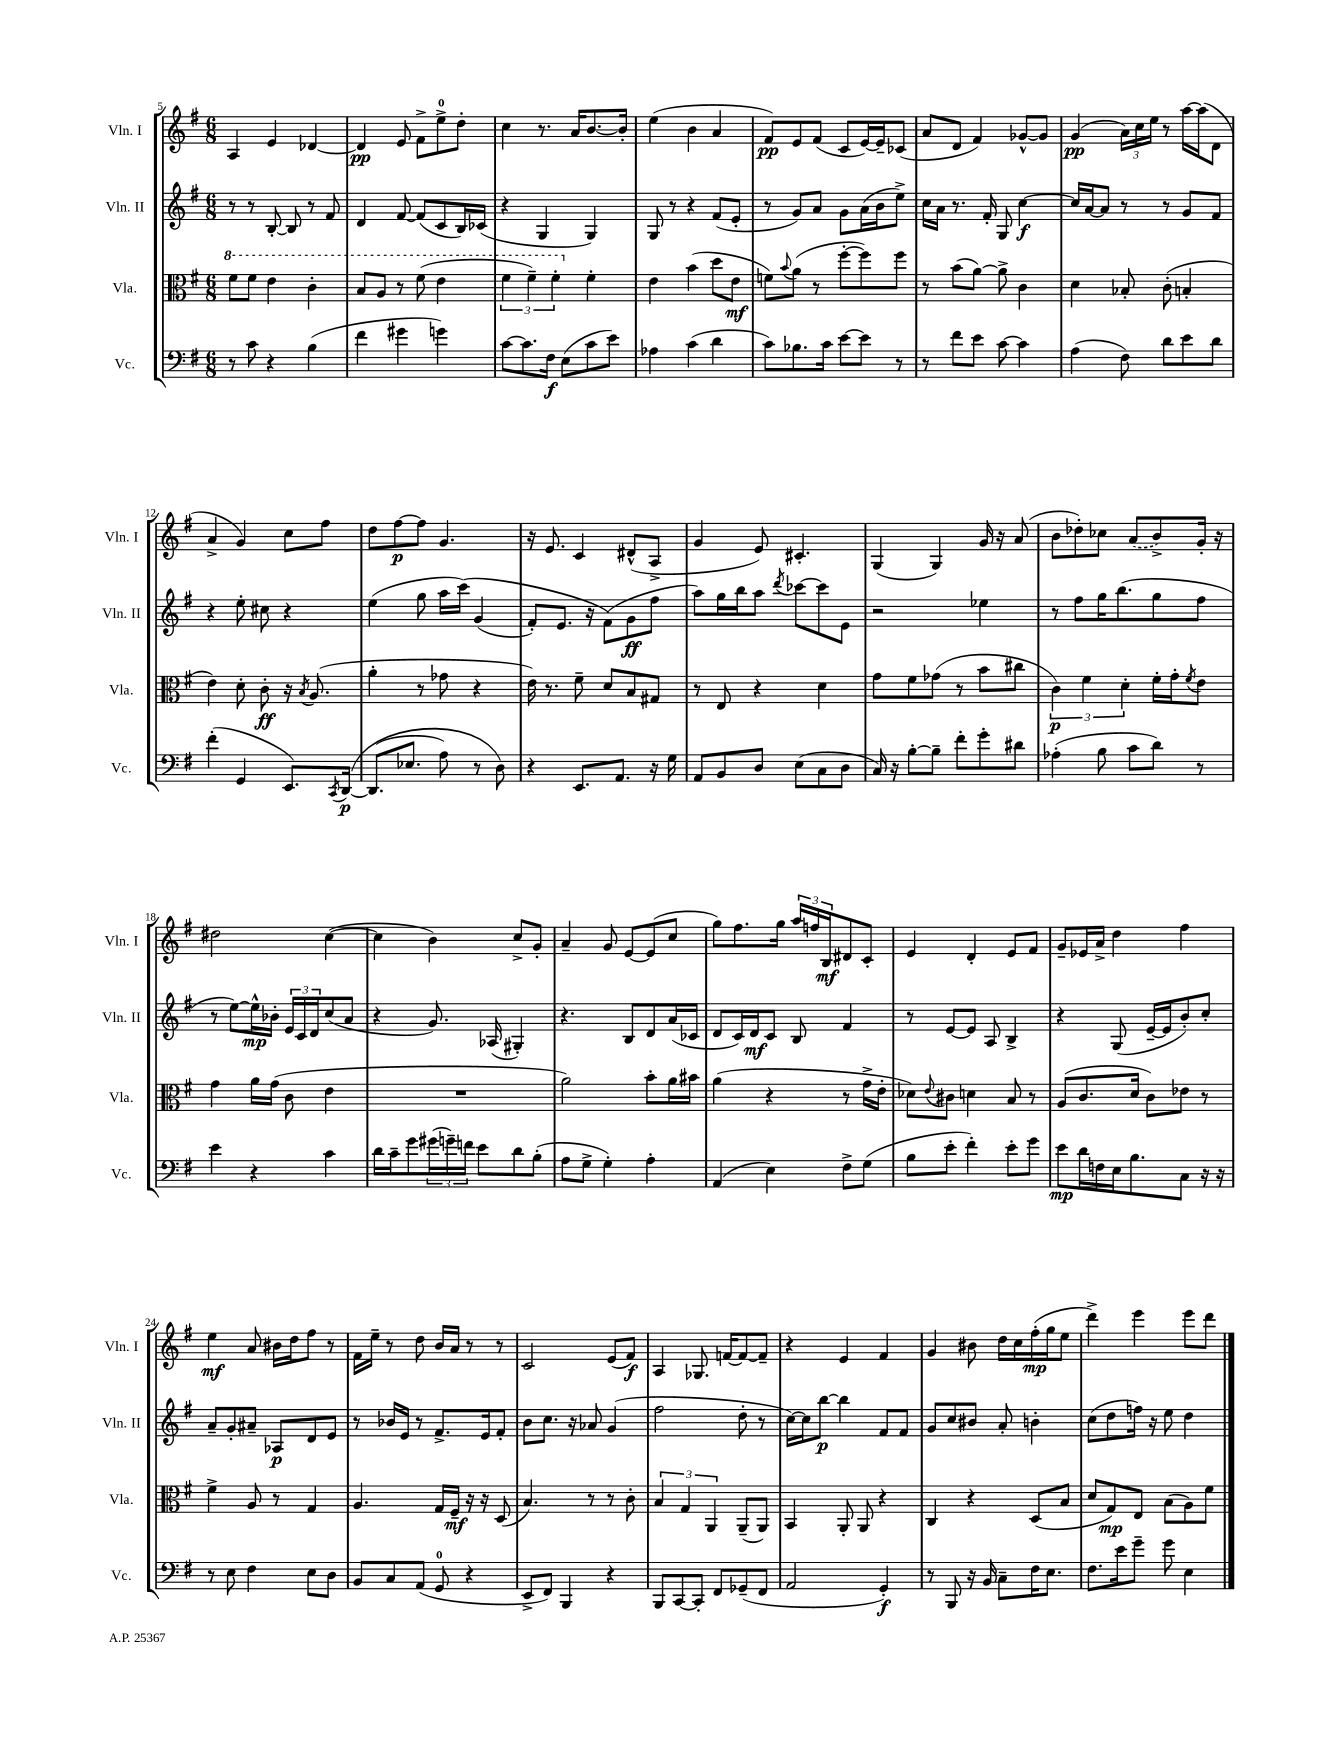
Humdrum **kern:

**kern	**kern	**kern	**kern
*staff4	*staff3	*staff2	*staff1
*clefF4	*clefC3	*clefG2	*clefG2
*k[f#]	*k[f#]	*k[f#]	*k[f#]
*M6/8	*M6/8	*M6/8	*M6/8
8r	8ff#	8r	4A
8c	8ff#	8r	.
4r	4ee	[8B'	4e
.	.	8B]	.
(4B	4cc'	8r	[4d-
.	.	8f#	.
=	=	=	=
4f#	8b	4d	4d-]
.	8a	.	.
4g#	8r	[8f#	8e
.	(8ff#	(8f#]	8f#^
4g)	4ee	8c	8ee^
.	.	16B)	8dd'
.	.	(16c-	.
=	=	=	=
[8c	6ff#	4r	4cc
8.c]	.	.	.
.	6ff#~)	.	.
.	.	4G	8.r
16F#	.	.	.
.	6ff#'	.	.
(8E	.	.	.
.	.	.	16a
8c	4f#'	4G)	[8.b
8e)	.	.	.
.	.	.	16b']
=	=	=	=
4A-	4e	8G	(4ee
.	.	8r	.
(4c	(4b	4r	4b
4d	8dd	(8f#	4a
.	8e	8e'	.
=	=	=	=
8c)	8f)	8r	8f#)
.	8qqb	.	.
8.B-	(8a	8g)	8e
.	8r	8a	(8f#
16c	.	.	.
[8e	[8ff#'	8g	8c
8e]	8ff#])	(16a	[16e)
.	.	16b	16e~]
8r	8ff#	8ee^)	(8c-
=	=	=	=
8r	8r	16cc	8a
.	.	16a	.
8f#	(8b	8.r	8d
8e	[8a)	.	4f#)
.	.	16f#'	.
[8c	8a^]	8G	.
4c]	4c	[4cc	[8g-^^
.	.	.	8g-]
=	=	=	=
(4A	4d	16cc]	(4g
.	.	[16a	.
.	.	8a]	.
8F#)	8B-'	8r	24a)
.	.	.	24cc
.	.	.	24ee
8d	(8c'	8r	8r
8e	4B'	8g	[16aa
.	.	.	(16aa]
8d	.	8f#	8d
=	=	=	=
(4f#'	4e)	4r	4a^
4GG	8d'	8ee'	4g)
.	8c'	8cc#	.
8.EE)	16r	4r	8cc
.	8qB	.	.
.	(8.A	.	.
.	.	.	8ff#
8qCC	.	.	.
&([16DD	.	.	.
=	=	=	=
(8.DD]	4a'	(4ee	8dd
.	.	.	[8ff#
8.E-	.	.	.
.	8r	8gg	8ff#]
8A)	8g-	16aa	4.g
.	.	&(16ccc)	.
8r	4r	(4g	.
8D&)	.	.	.
=	=	=	=
4r	16e)	8f#')	16r
.	8.r	.	8.e
.	.	8.e	.
8.EE	8f#~	.	4c
.	.	16r	.
.	8d	(8f#&)	.
8.AA	.	.	.
.	8B	8g	(8d#^^
16r	8G#	8ff#	8A^
16G	.	.	.
=	=	=	=
8AA	8r	8aa)	4g
8BB	8E	16gg	.
.	.	16bb	.
8D	4r	8aa	8e)
.	.	8qddd	.
(8E	.	[8ccc-	4.c#'
8C	4d	8ccc-]	.
8D	.	8e	.
=	=	=	=
16C)	8g	2r	(4G
16r	.	.	.
[8B'	8f#	.	.
8B~]	(8g-	.	4G)
8f#'	8r	.	.
8g'	8b	4ee-	16g
.	.	.	16r
8d#	8cc#	.	(8a
=	=	=	=
(4A-'	6c)	8r	8b
.	.	8ff#	8dd-')
.	6f#	.	.
8B	.	16gg	8cc-
.	.	(8.bb	.
.	6d'	.	.
8c	.	.	(8a
8d)	16f#'	8gg	8b^)
.	16g'	.	.
.	8qf#	.	.
8r	8e	8ff#	16g'
.	.	.	16r
=	=	=	=
4e	4g	8r	2dd#
.	.	[8ee)	.
4r	16a	16ee^^]	.
.	(16g	16b-'	.
.	8c	24e	.
.	.	24c	.
.	.	24d	.
4c	4e	(8cc	([4cc
.	.	8a	.
=	=	=	=
16d	2.r	4r	4cc]
16c~	.	.	.
8g	.	.	.
(24g#	.	8.g)	4b)
24g~)	.	.	.
24f	.	.	.
8e	.	.	.
.	.	(16A-	.
8d	.	4G#')	8cc^
(8B'	.	.	8g'
=	=	=	=
8A	2a)	4.r	4a~
8G^	.	.	.
4G')	.	.	8g
.	.	8B	[8e
4A'	8b'	8d	(8e]
.	16a	(16a	8cc
.	16b#	16c-	.
=	=	=	=
(4AA	(4a	8d	8gg)
.	.	16c)	8.ff#
.	.	16d	.
4E)	4r	8c	.
.	.	.	16gg
.	.	8B	24aa
.	.	.	24ff
.	.	.	24B
8F#^	8r	4f#	8d#
(8G	16g^	.	8c'
.	16e'	.	.
=	=	=	=
8B	8d-)	8r	4e
.	8qqe	.	.
8e'	8c#	[8e	.
4f#')	4d	8e]	4d'
.	.	8A	.
8e'	8B	4B^	8e
8g	8r	.	8f#
=	=	=	=
8e	(8A	4r	8g~
16d	8.c	.	16e-
16F	.	.	16a^
16E	.	(8G	4dd
8.B	16d	.	.
.	8c)	[16e~	.
.	.	16e]	.
8C	8e-	8b')	4ff#
16r	8r	8cc'	.
16r	.	.	.
=	=	=	=
8r	4f#^	8a~	4ee
8E	.	8g'	.
4F#	8A	8a#~	8a
.	8r	8A-	16b#
.	.	.	16dd
8E	4G	8d	8ff#
8D	.	8e	8r
=	=	=	=
8BB	4.A	8r	16f#
.	.	.	16ee~
8C	.	16b-	8r
.	.	16e	.
(8AA	.	8r	8dd
8GG	16G	8.f#^	16b
.	16F#~	.	16a
4r	16r	.	8r
.	16r	16e	.
.	(8D	8f#'	8r
=	=	=	=
8EE^	4.B)	8b	2c
8FF#)	.	8.cc	.
4BBB	.	.	.
.	.	16r	.
.	8r	8a-	.
4r	8r	(4g	(8e
.	8c'	.	8f#)
=	=	=	=
8BBB	6B	2ff#	4A
[8CC	.	.	.
.	6G	.	.
8CC']	.	.	8.G-
.	6AA	.	.
8FF#	.	.	.
.	.	.	[16f
(8GG-~	(8AA~	8dd'	8f_
8FF#	8AA)	8r	8f~]
=	=	=	=
2AA	4BB	[16cc)	4r
.	.	16cc]	.
.	.	[8bb	.
.	8AA'	4bb]	4e
.	8AA	.	.
4GG')	4r	8f#	4f#
.	.	8f#	.
=	=	=	=
8r	4C	8g	4g
8BBB	.	8cc	.
16r	4r	8b#	8b#
16BB	.	.	.
8C~	.	8a'	16dd
.	.	.	16cc
16F#	(8D	4b'	(16ff#'
8.E	.	.	16gg
.	8B	.	8ee
=	=	=	=
8.F#	8d	(8cc	4ddd^)
.	8G)	8dd	.
16e	.	.	.
8g~	8E	16ff)	4eee
.	.	16r	.
8g	(8B	8ee	.
4E	8A)	4dd	8eee
.	8f#	.	8ddd
==	==	==	==
*-	*-	*-	*-
